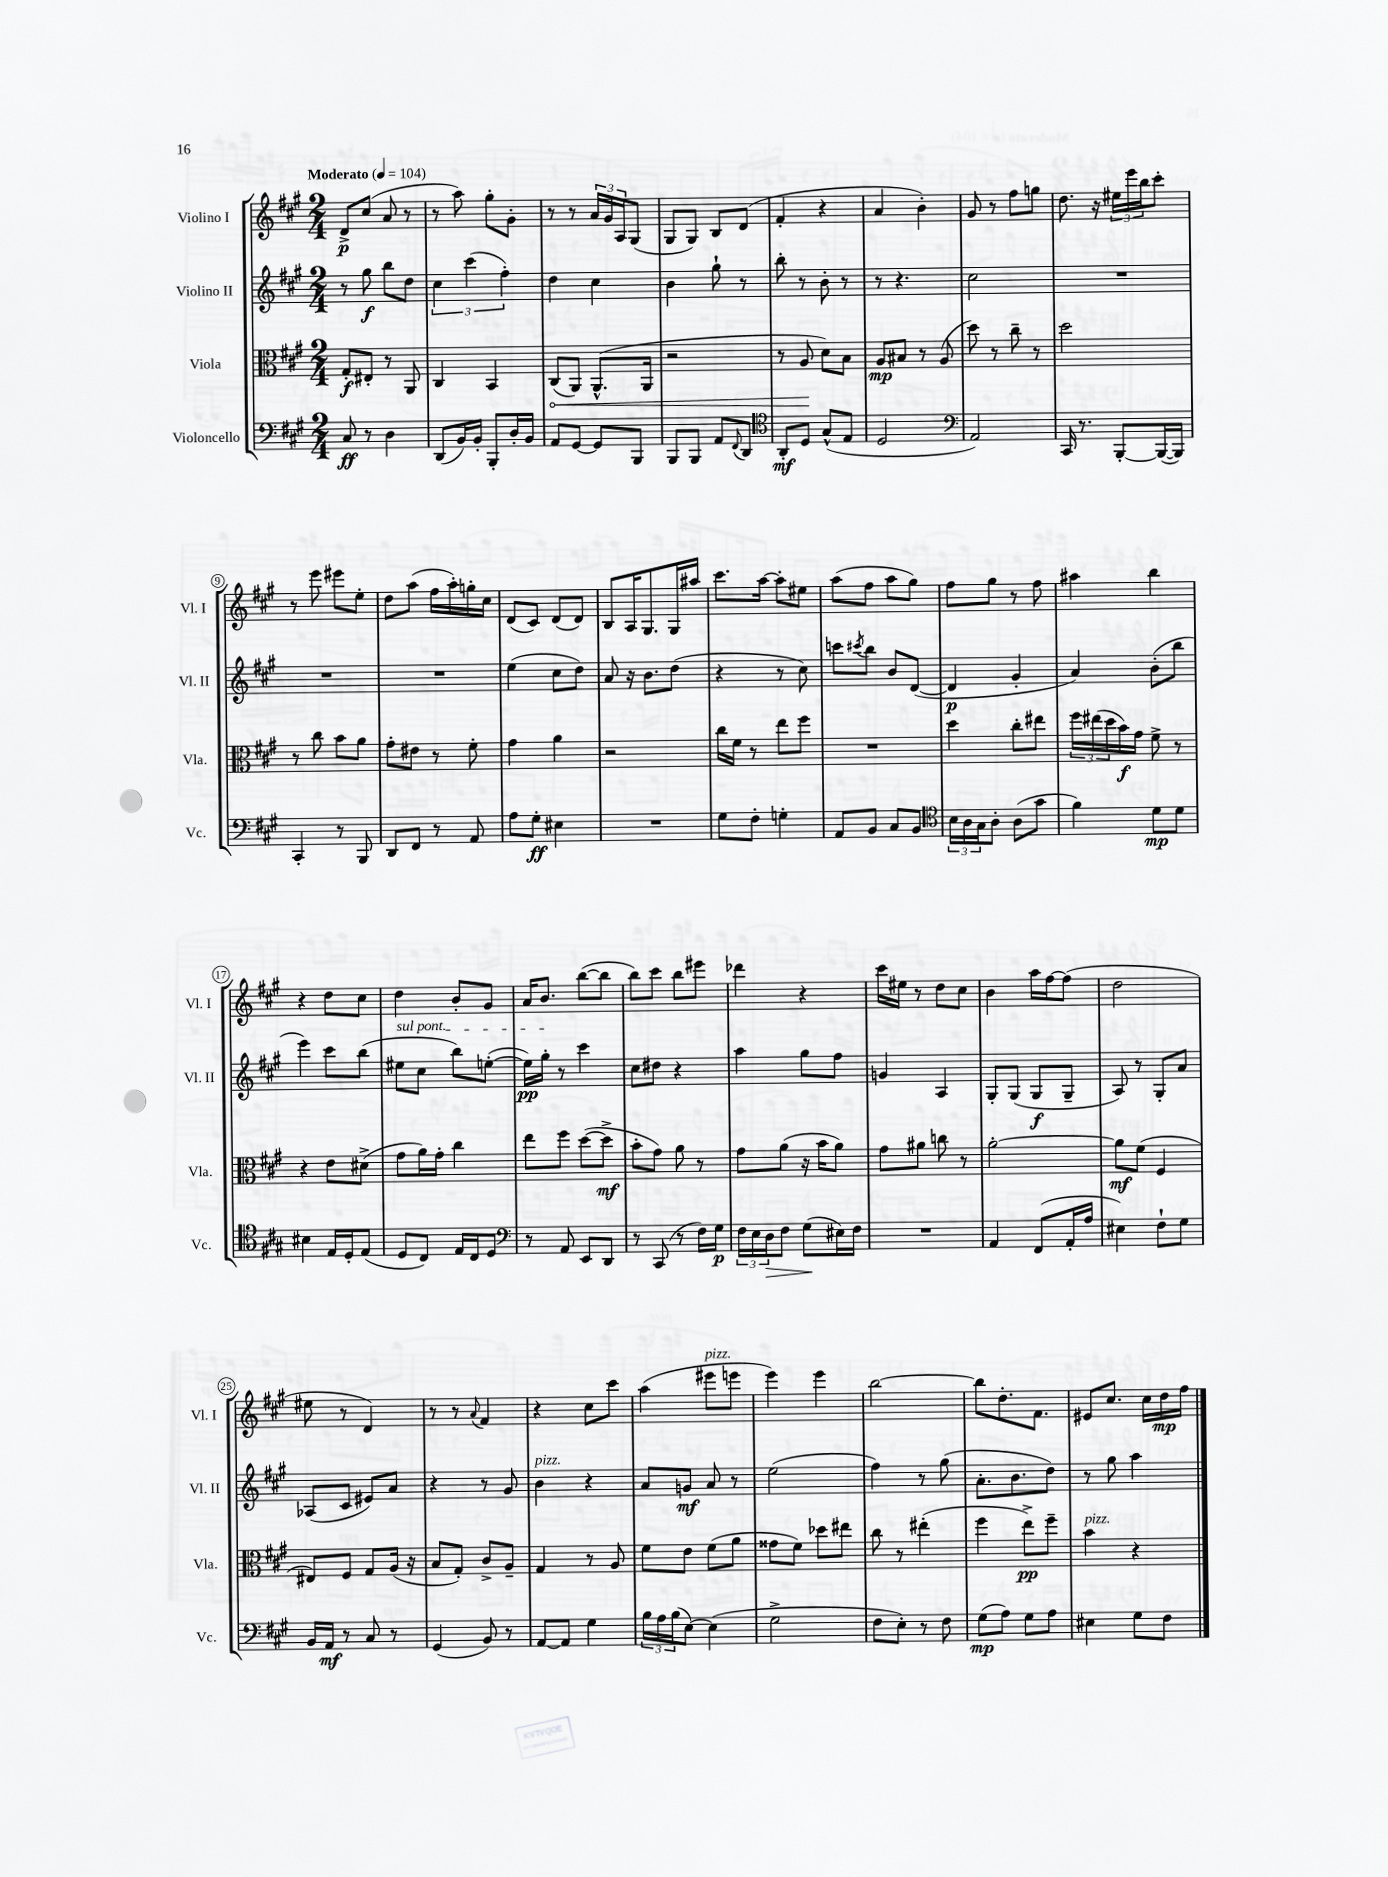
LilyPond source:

<<
\new StaffGroup <<
\new Staff = "s0" \with { instrumentName = "Violino I" shortInstrumentName = "Vl. I" } {
    \clef treble \key a \major \numericTimeSignature \time 2/4 \tempo "Moderato" 4 = 104
    d'8->\p cis''8( a'8 r8 |
    r8 a''8) gis''8-. gis'8-. |
    r8 r8 \tuplet 3/2 { a'16 gis'16 a16 } gis8( |
    gis8 gis8) b8 d'8( |
    fis'4-. r4 |
    a'4 b'4-.) |
    gis'8 r8 fis''8 g''8 |
    d''8. r16 \tuplet 3/2 { eis''16 e'''16 b''16 } cis'''8-. |
    r8 e'''8 eis'''8 e''8-. |
    d''8 a''8( fis''16 a''16-.) g''16-. cis''16 |
    d'8( cis'8) d'8( d'8) |
    b8 a16 gis8. gis16 ais''16 |
    cis'''8. a''16~ a''8-. eis''8 |
    a''8( fis''8 a''8 gis''8) |
    fis''8 gis''8 r8 fis''8 |
    ais''4 b''4 |
    r4 d''8 cis''8 |
    d''4 b'8-. gis'8 |
    a'16 b'8. b''8~( b''8 |
    b''8) cis'''8 b''8 eis'''8 |
    des'''4 r4 |
    cis'''16 eis''16 r8 d''8 cis''8 |
    b'4 a''16 fis''16~ fis''8( |
    d''2 |
    eis''8 r8 d'4) |
    r8 r8 \appoggiatura { a'8 } fis'4 |
    r4 cis''8 cis'''8 |
    a''4( eis'''8^\markup { \italic "pizz." } e'''8 |
    e'''4) e'''4 |
    b''2~ |
    b''8 d''8.-. fis'8. |
    eis'8 cis''8. cis''16 d''16\mp fis''16 \bar "|." |
}
\new Staff = "s1" \with { instrumentName = "Violino II" shortInstrumentName = "Vl. II" } {
    \clef treble \key a \major \numericTimeSignature \time 2/4
    r8 gis''8\f b''8 d''8 |
    \tuplet 3/2 { cis''4 cis'''4( fis''4-.) } |
    d''4 cis''4 |
    b'4 gis''8-! r8 |
    b''8-. r8 b'8-. r8 |
    r8 r4. |
    cis''2 |
    R2 |
    R2 |
    R2 |
    e''4( cis''8 d''8) |
    a'8 r16 b'8. d''8( |
    r4 r8 cis''8) |
    c'''8 \acciaccatura { cis'''8 } b''8 b'8 d'8~( |
    d'4\p gis'4-. |
    a'4) b'8-.( b''8 |
    e'''4) cis'''8 b''8( |
    \once \override TextSpanner.bound-details.left.text = \markup { \italic "sul pont." } eis''8\startTextSpan cis''8 b''8) e''8~-.( |
    e''16\pp) gis''16-.\stopTextSpan r8 cis'''4 |
    cis''8 dis''8 r4 |
    a''4 gis''8 fis''8 |
    g'4 a4 |
    gis8-. gis8( gis8\f gis8-- |
    a8) r8 gis8-. a'8 |
    aes8( cis'8 eis'8) a'8 |
    r4 r8 gis'8 |
    b'4^\markup { \italic "pizz." } r4 |
    a'8 g'8\mf a'8 r8 |
    e''2( |
    fis''4) r8 gis''8( |
    a'8.-. b'8. d''8) |
    r8 gis''8 a''4 \bar "|." |
}
\new Staff = "s2" \with { instrumentName = "Viola" shortInstrumentName = "Vla." } {
    \clef alto \key a \major \numericTimeSignature \time 2/4
    gis8-.\f eis8-. r8 a,8 |
    cis4 b,4 |
    \once \override Hairpin.circled-tip = ##t cis8\<( a,8) a,8.-^( a,16 |
    r2 |
    r8 a8\! d'8) b8 |
    a8\mp bis8 r8 a8( |
    d''8) r8 cis''8-- r8 |
    d''2 |
    r8 cis''8 b'8 a'8 |
    gis'8-. eis'8 r8 fis'8-. |
    gis'4 a'4 |
    r2 |
    cis''16 fis'16 r8 e''8 fis''8 |
    R2 |
    d''4 cis''8-. eis''8 |
    \tuplet 3/2 { fis''16 eis''16( d''16 } b'16\f) gis'16 fis'8-> r8 |
    r4 e'8 dis'8->( |
    gis'8 a'16) gis'16-. cis''4 |
    e''8 fis''8 d''8~( d''8->\mf |
    b'8-. gis'8) a'8 r8 |
    gis'8 a'8( r16 b'16 a'8) |
    gis'8 ais'8 c''8 r8 |
    a'2~-. |
    a'8\mf fis'8( fis4 |
    eis8) fis8 gis8 a16( r16 |
    b8 gis8-.) cis'8-> a8-- |
    gis4 r8 a8 |
    fis'8 e'8 fis'8( a'8 |
    gisis'8 fis'8) des''8 eis''8 |
    cis''8 r8 eis''4-.( |
    fis''4 e''8->\pp) fis''8-- |
    b'4^\markup { \italic "pizz." } r4 \bar "|." |
}
\new Staff = "s3" \with { instrumentName = "Violoncello" shortInstrumentName = "Vc." } {
    \clef bass \key a \major \numericTimeSignature \time 2/4
    cis8\ff r8 d4 |
    d,8( b,16) b,16-. b,,8-. d16-. b,16 |
    a,8 gis,8~ gis,8 b,,8 |
    b,,8 b,,8 a,8 \appoggiatura { fis,8 } d,8 |
    \clef tenor a,8-.\mf d8 gis8-^( e8 |
    d2 |
    \clef bass a,2) |
    cis,16 r8. b,,8~-. b,,16~( b,,16) |
    cis,4-. r8 b,,8 |
    d,8 fis,8 r8 a,8 |
    a8 gis8-.\ff eis4 |
    R2 |
    gis8 fis8-. g4-. |
    a,8 b,8 cis8 b,8 |
    \clef tenor \tuplet 3/2 { b16 a16 gis16 } a8-. a8( gis'8 |
    fis'4) d'8\mp d'8 |
    bis4 e16 d16-. e8( |
    d8 cis8) e16 cis16 d8 |
    \clef bass r8 a,8 e,8 d,8 |
    r8 cis,8( r8 fis16) gis16\p |
    \tuplet 3/2 { fis16 e16 d16\> } fis8 gis8\!( eis16) fis16 |
    R2 |
    a,4 fis,8( a,16-. a16 |
    eis4) fis8-! gis8 |
    b,16 a,16\mf r8 cis8 r8 |
    gis,4( b,8) r8 |
    a,8~ a,8 gis4 |
    \tuplet 3/2 { b16 a16 b16( } e8~) e4( |
    gis2-> |
    fis8 e8-.) r8 fis8 |
    gis8\mp( a8) gis8 a8 |
    eis4 gis8 fis8 \bar "|." |
}
>>
>>
\layout { \context { \Score \override BarNumber.stencil = #(make-stencil-circler 0.1 0.3 ly:text-interface::print) } }
